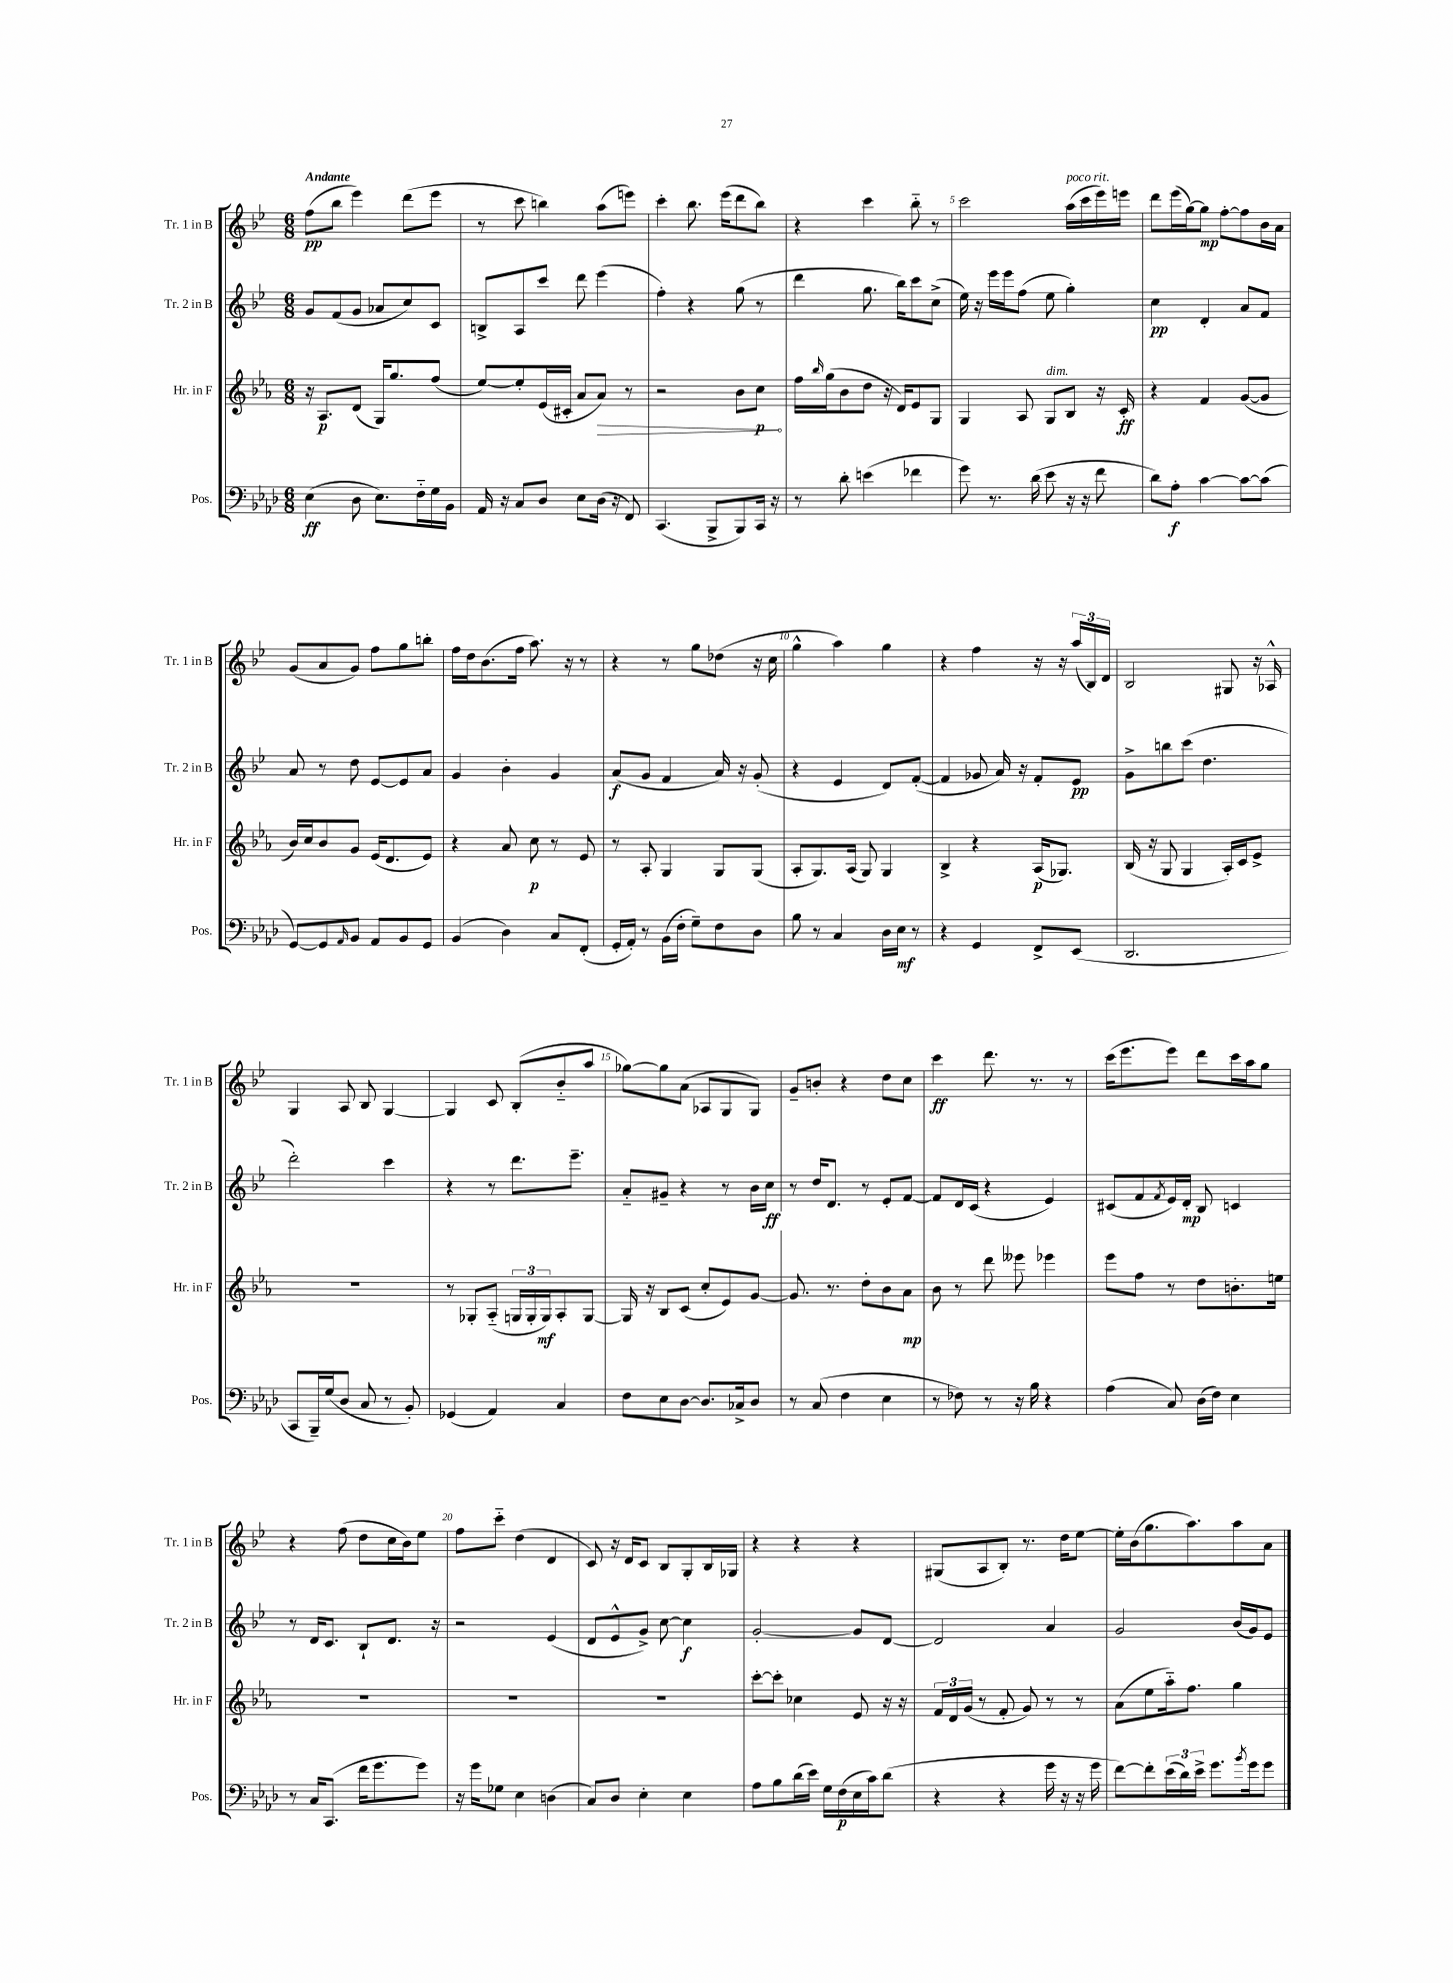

**kern	**kern	**kern	**kern
*staff4	*staff3	*staff2	*staff1
*clefF4	*clefG2	*clefG2	*clefG2
*k[b-e-a-d-]	*k[b-e-a-]	*k[b-e-]	*k[b-e-]
*M6/8	*M6/8	*M6/8	*M6/8
(4E-	16r	8g	(8ff
.	8.A-	.	.
.	.	(8f	8bb-
8D-	(8d	8g	4eee-)
8.E-)	16G)	8a-	.
.	8.gg	.	.
.	.	8cc)	(8ddd
16F'~	.	.	.
16G	(8ff	8c	8eee-
16BB-	.	.	.
=	=	=	=
16AA-	[8ee-)	8B^	8r
16r	.	.	.
8C	8ee-']	8A	8ccc
8D-	(16e-	8ccc	4bb)
.	16c#'	.	.
8E-	8a-	8ddd	.
(16D-	8a-)	(4eee-	(8aa
16r	.	.	.
8FF)	8r	.	8eee)
=	=	=	=
(4.CC	2r	4ff')	4ccc'
.	.	4r	8.bb-
8BBB-^	.	.	.
.	.	.	(16eee-
8BBB-)	8b-	(8gg	8ddd
16CC	8cc	8r	8bb-)
16r	.	.	.
=	=	=	=
8r	16ff	4ddd	4r
.	16qqbb-	.	.
.	(16gg	.	.
8d-'	8b-	.	.
(4e	8dd	8.gg	4ccc
.	16r	.	.
.	16d)	16bb-)	.
4f-	8e-	8ccc	8bb-'~
.	8G	(8cc^	8r
=	=	=	=
8g)	4G	16ee-)	2ccc
.	.	16r	.
8.r	.	16eee-	.
.	.	16eee-	.
.	8A-	(8ff	.
(16d-	.	.	.
8e-	8G	8ee-	.
16r	8B-	4gg')	(16aa
16r	.	.	16ccc
8f	16r	.	16eee-)
.	16c'	.	16eee
=	=	=	=
8d-)	4r	4cc	8ddd
8A-'	.	.	(16eee-
.	.	.	[16gg)
[4c	4f	4d'	8gg]
.	.	.	[8ff'
8c_	([8g	8a	8ff]
(8c]	8g]	8f	16b-
.	.	.	16a
=	=	=	=
[8GG)	16b-)	8a	(8g
.	16cc	.	.
8GG]	8b-	8r	8a
16qqAA-	.	.	.
8BB-	8g	8dd	8g)
8AA-	(16e-	[8e-	8ff
.	8.d	.	.
8BB-	.	8e-]	8gg
8GG	8e-)	8a	8bb'
=	=	=	=
(4BB-	4r	4g	16ff
.	.	.	16dd
.	.	.	(8.b-
4D-)	8a-	4b-'	.
.	.	.	16ff
.	8cc	.	8.aa)
8C	8r	4g	.
.	.	.	16r
(8FF'	8e-	.	8r
=	=	=	=
16GG'	8r	(8a	4r
16AA-')	.	.	.
8r	8A-'	8g	.
(16BB-	4G	4f	8r
16F'	.	.	.
8G~)	.	.	8gg
8F	8G	16a)	(8dd-
.	.	16r	.
8D-	(8G	(8g'	16r
.	.	.	16cc
=	=	=	=
8B-	8A-'	4r	4gg^^
8r	8.G)	.	.
4C	.	4e-	4aa)
.	(16A-	.	.
.	8G)	.	.
16D-	4G	8d)	4gg
16E-	.	.	.
8r	.	([8f'	.
=	=	=	=
4r	4B-^	4f]	4r
4GG	4r	8g-	4ff
.	.	16a)	.
.	.	16r	.
8FF^	(16A-	8f'	16r
.	8.G-)	.	16r
(8EE-	.	8e-	(24aa
.	.	.	24B-)
.	.	.	24d
=	=	=	=
2.DD-	(16B-	8g^	2B-
.	16r	.	.
.	8G	8bb	.
.	4G	(8ccc	.
.	.	4.dd	.
.	16A-')	.	8G#
.	16c	.	.
.	8e-^	.	16r
.	.	.	16A-^^
=	=	=	=
8CC	2.r	2ddd')	4G
16BBB-~)	.	.	.
(16G	.	.	.
8D-	.	.	8A
8C	.	.	8B-
8r	.	4ccc	[4G
8BB-')	.	.	.
=	=	=	=
(4GG-	8r	4r	4G]
.	8G-'	.	.
4AA-)	(8A-'~	8r	8c
.	24G	8.ddd	(8B-'
.	24G'	.	.
.	24G)	.	.
4C	8A-'	.	8b-'~
.	.	8.eee-~	.
.	[8G	.	8aa
=	=	=	=
8F	16G]	8a'~	[8gg-)
.	16r	.	.
8E-	8B-	8g#~	8gg-]
[8D-	(8c	4r	(8a
8.D-]	8cc'	.	8A-
.	8e-)	8r	8G
16C-^	.	.	.
8D-	[8g	16b-	8G)
.	.	16cc	.
=	=	=	=
8r	8.g]	8r	8g~
(8C	.	16dd	8b'
.	8.r	8.d	.
4F	.	.	4r
.	8dd'	8r	.
4E-	8b-	8e-'	8dd
.	8a-	[8f	8cc
=	=	=	=
8r	8b-	8f]	4ccc
8F-)	8r	16d	.
.	.	(16c	.
8r	8ddd	4r	8.ddd
16r	8eee--	.	.
16B-	.	.	8.r
4r	4eee-	4e-)	.
.	.	.	8r
=	=	=	=
(4A-	8eee-	(8c#	(16ccc
.	.	.	8.eee-
.	8ff	8f	.
.	.	8qf	.
8C)	8r	16e-)	8eee-)
.	.	16d'	.
(16D-	8dd	8B-	8ddd
16F)	.	.	.
4E-	8.b'	4c	16ccc
.	.	.	16aa
.	.	.	8gg
.	16ee	.	.
=	=	=	=
8r	2.r	8r	4r
16C	.	16d	.
(8.CC	.	8.c	.
.	.	.	(8ff
16f	.	8B-`	8dd
8.g	.	.	.
.	.	8.d	16cc
.	.	.	16b-)
8g)	.	.	8ee-
.	.	16r	.
=	=	=	=
16r	2.r	2r	8ff
16g	.	.	.
8G-	.	.	8ccc'~
4E-	.	.	(4dd
(4D	.	(4e-	4d
=	=	=	=
8C)	2.r	8d	8c)
8D-	.	8e-^^	16r
.	.	.	16d
4E-'	.	8g^)	8c
.	.	[8cc	8B-
4E-	.	4cc]	8G'
.	.	.	16B-
.	.	.	16G-
=	=	=	=
8A-	[8ccc'	[2g'	4r
8B-	8ccc']	.	.
(16d-	4cc-	.	4r
16e-)	.	.	.
16G	.	.	.
(16F	.	.	.
16E-	8e-	8g]	4r
16c)	.	.	.
(8d-	16r	[8d	.
.	16r	.	.
=	=	=	=
4r	24f	2d]	(8G#
.	24d	.	.
.	(24g	.	.
.	8r	.	8A
4r	8f'	.	8B-')
.	8g)	.	8.r
16g	8r	4a	.
16r	.	.	16dd
16r	8r	.	[8ee-
16g	.	.	.
=	=	=	=
[8f)	(8a-	2g	16ee-']
.	.	.	(16b-
8f']	8ee-	.	8.gg
(24e-	16aa-'~)	.	.
24d-)	.	.	.
.	8.ff	.	8.aa)
24e-^	.	.	.
8.g	.	.	.
.	4gg	(16b-	8aa
8qb-	.	.	.
16g	.	16g)	.
8g	.	8e-	8a
==	==	==	==
*-	*-	*-	*-
